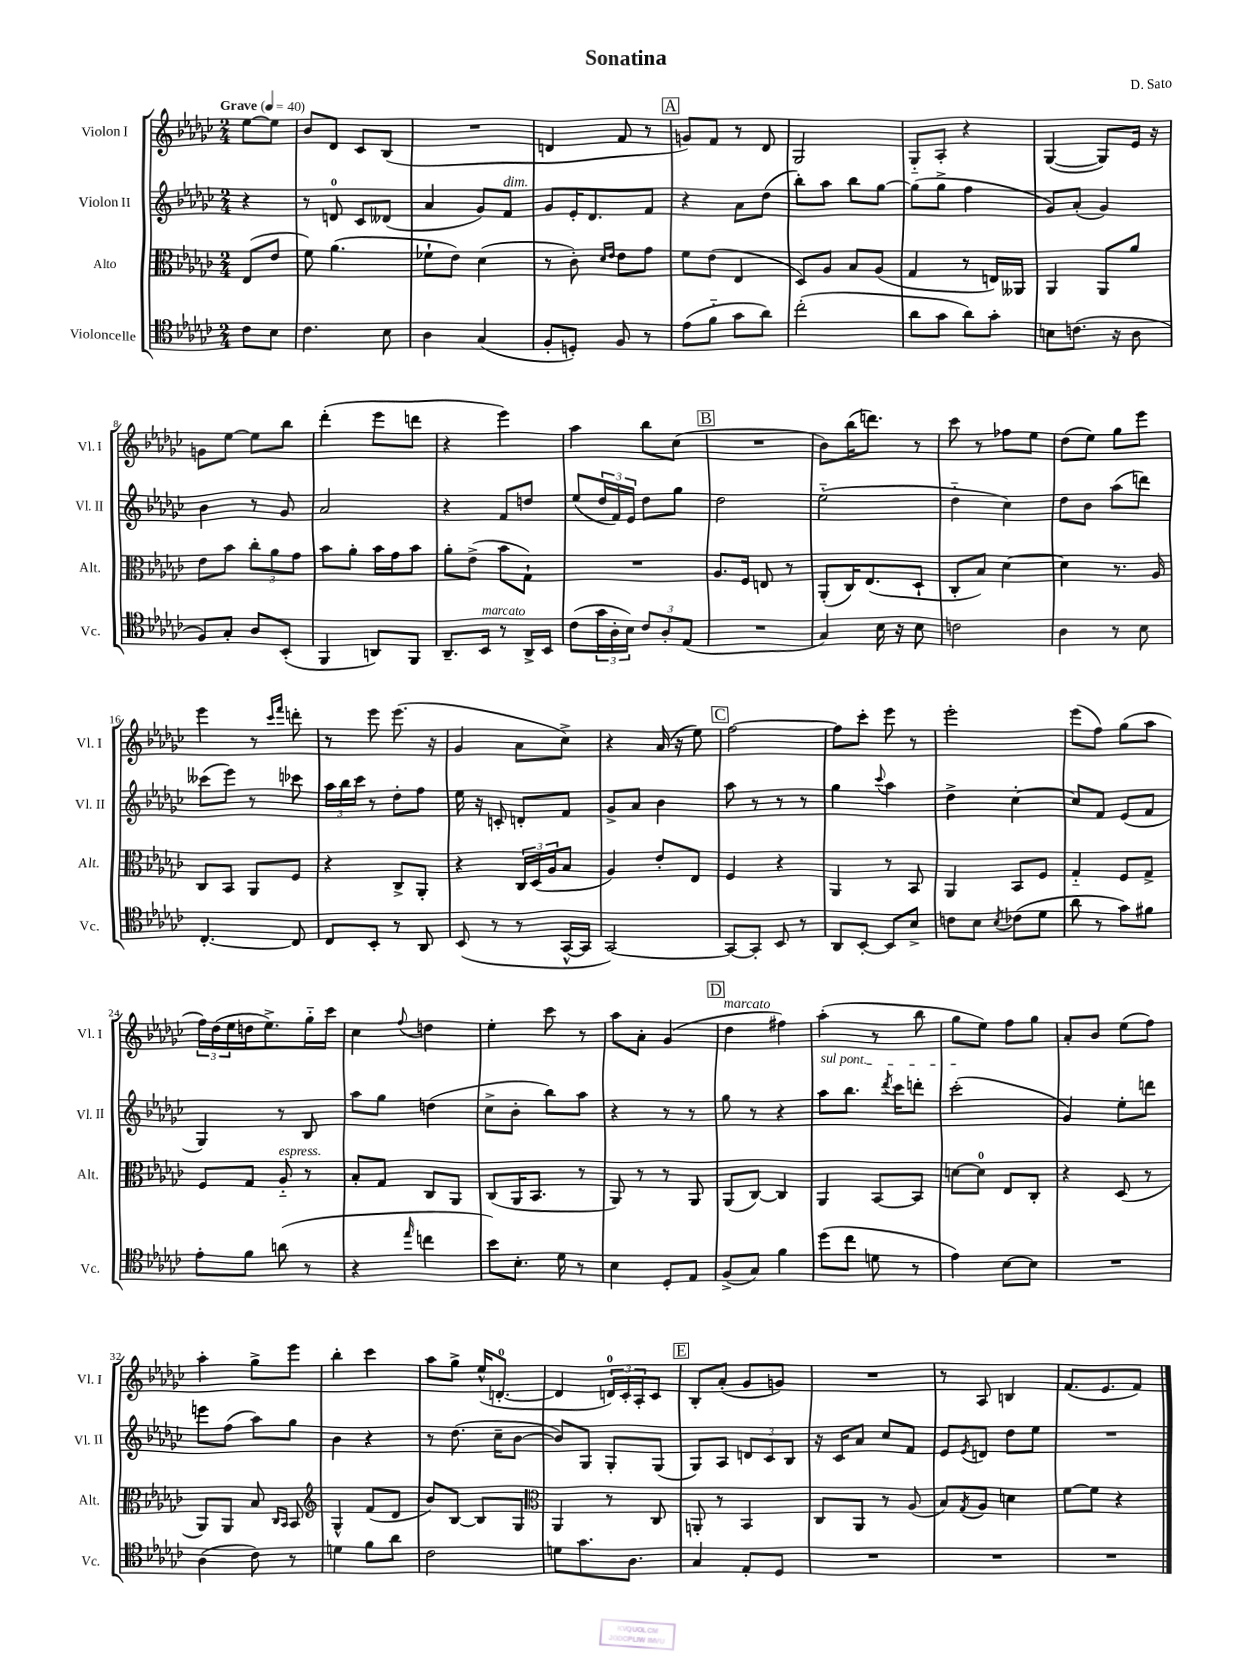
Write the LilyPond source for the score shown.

\header { title = "Sonatina" composer = "D. Sato" }
<<
\new StaffGroup <<
\new Staff = "s0" \with { instrumentName = "Violon I" shortInstrumentName = "Vl. I" } {
    \clef treble \key ges \major \numericTimeSignature \time 2/4 \partial 4 \tempo "Grave" 4 = 40
    ees''8~ ees''8 |
    bes'8 des'8 ces'8 bes8( |
    R2 |
    d'4 f'8 r8 |
    \mark \markup { \box "A" } g'8) f'8 r8 des'8 |
    ges2 |
    ges8-_ aes8-. r4 |
    ges4~( ges8) ees'16 r16 |
    g'8 ees''8~ ees''8 bes''8 |
    des'''4-.( ees'''8 d'''8 |
    r4 ees'''4) |
    aes''4 bes''8 ces''8( |
    \mark \markup { \box "B" } R2 |
    bes'8) bes''16( d'''8.) r8 |
    ces'''8 r8 fes''8 ees''8 |
    des''8( ees''8) ges''8 ees'''8 |
    ees'''4 r8 \grace { ces'''16 f'''16 } d'''8-. |
    r8 ees'''8 ees'''8.( r16 |
    ges'4 aes'8 ces''8->) |
    r4 aes'16( r16 ees''8) |
    \mark \markup { \box "C" } f''2~ |
    f''8 ces'''8-. ees'''8 r8 |
    ees'''2-. |
    ees'''8( f''8) ges''8( aes''8 |
    \tuplet 3/2 { f''16) des''16( ees''16 } d''16 ees''8.->) ges''16-_ ces'''16 |
    ces''4 \appoggiatura { f''8 } d''4 |
    ees''4-. ces'''8 r8 |
    aes''8 aes'8-. ges'4( |
    \mark \markup { \box "D" } des''4^\markup { \italic "marcato" } fis''4) |
    aes''4-.( r8 bes''8 |
    ges''8 ees''8) f''8 ges''8 |
    aes'8-. bes'8 ees''8( f''8) |
    aes''4-. ges''8-> ees'''8 |
    bes''4-. ces'''4 |
    aes''8 ges''8-> ees''16-^( d'8.-0~-. |
    d'4 \tuplet 3/2 { d'16-0) ces'16-. aes16-. } ces'8 |
    \mark \markup { \box "E" } bes8-. aes'8-.( ges'8 g'8) |
    R2 |
    r8 aes8 b4 |
    f'8.( ees'8. f'8) \bar "|." |
}
\new Staff = "s1" \with { instrumentName = "Violon II" shortInstrumentName = "Vl. II" } {
    \clef treble \key ges \major \numericTimeSignature \time 2/4 \partial 4
    r4 |
    r8 d'8-0 ces'8 deses'8( |
    aes'4 ges'8) f'8^\markup { \italic "dim." } |
    ges'8 ees'16-. des'8. f'8 |
    \mark \markup { \box "A" } r4 aes'8 des''8( |
    bes''8-.) aes''8 bes''8 ges''8~ |
    ges''8( ges''8-> f''4 |
    ges'8) aes'8-.( ges'4) |
    bes'4 r8 ges'8 |
    aes'2 |
    r4 f'8 d''8 |
    ees''8( \tuplet 3/2 { des''16 f'16) ees'16 } des''8 ges''8 |
    \mark \markup { \box "B" } des''2 |
    ees''2-_( |
    des''4-_ ces''4) |
    des''8 bes'8 aes''8( d'''8) |
    ceses'''8( ees'''8) r8 ces'''8 |
    \tuplet 3/2 { aes''16 bes''16 ces'''16 } r8 des''8-. f''8 |
    ees''16 r16 c'8-. d'8-. f'8 |
    ges'8-> aes'8 bes'4 |
    \mark \markup { \box "C" } aes''8 r8 r8 r8 |
    ges''4 \appoggiatura { ces'''8 } aes''4 |
    des''4-> ces''4~-. |
    ces''8 f'8 ees'8( f'8 |
    ges4) r8 bes8 |
    aes''8 ges''8 d''4( |
    ces''8-> bes'8-. bes''8) aes''8 |
    r4 r8 r8 |
    \mark \markup { \box "D" } ges''8 r8 r4 |
    \once \override TextSpanner.bound-details.left.text = \markup { \italic "sul pont." } aes''8\startTextSpan bes''8. \acciaccatura { des'''8 } ces'''16 d'''8-. |
    ces'''2-.\stopTextSpan( |
    ges'4) ees''8-. d'''8 |
    e'''8 f''8( aes''8) ges''8 |
    bes'4 r4 |
    r8 des''8.( ces''16-- bes'8~ |
    bes'8) ges8 ges8-. ges8( |
    \mark \markup { \box "E" } ges8) aes8 \tuplet 3/2 { d'8 ces'8 bes8 } |
    r16 ces'16 aes'8 ces''8 f'8 |
    ees'8 \acciaccatura { ees'8 } d'8 des''8 ees''8 |
    R2 \bar "|." |
}
\new Staff = "s2" \with { instrumentName = "Alto" shortInstrumentName = "Alt." } {
    \clef alto \key ges \major \numericTimeSignature \time 2/4 \partial 4
    ees8( ees'8 |
    f'8) aes'4.( |
    fes'8-! ees'8) des'4( |
    r8 ces'8-.) \grace { des'16 ees'16 } ees'8 ges'8 |
    \mark \markup { \box "A" } f'8 ees'8( ees4 |
    des8) aes8 bes8 aes8( |
    ges4 r8 e16) aeses,16 |
    aes,4 aes,8 aes'8 |
    ees'8 bes'8 \tuplet 3/2 { ces''8-. aes'8 ges'8 } |
    bes'8 aes'8-. bes'16 ges'16 bes'8 |
    aes'8-. ees'8->( bes'8 ges8-!) |
    R2 |
    \mark \markup { \box "B" } aes8. f16 e8 r8 |
    aes,8-.( ces16) ees8.( des8-! |
    ces8-. bes8) des'4~ |
    des'4 r8. aes16 |
    ces8 bes,8 aes,8 f8 |
    r4 ces8-> aes,8-. |
    r4 \tuplet 3/2 { ces16 des16( aes16 } bes8 |
    aes4) ees'8-. ees8 |
    \mark \markup { \box "C" } f4 r4 |
    aes,4 r8 bes,8 |
    aes,4 bes,8 f8 |
    ges4-_ f8 ges8-> |
    f8 ges8 aes8-_^\markup { \italic "espress." } r8 |
    bes8-. ges8 ces8 aes,8 |
    ces8( aes,16 bes,8. r8 |
    aes,8) r8 r8 aes,8 |
    \mark \markup { \box "D" } aes,8( ces8~) ces4 |
    aes,4 bes,8~ bes,8 |
    d'8~ d'8-0 ees8 ces8-. |
    r4 des8( r8 |
    aes,8) aes,8 bes8 \grace { ces16 bes,16 } bes,8 |
    \clef treble ges4-^ f'8( des'8 |
    bes'8) bes8~ bes8 ges8 |
    \clef alto aes,4 r8 ces8 |
    \mark \markup { \box "E" } a,8-. r8 bes,4 |
    ces8 aes,8 r8 aes8( |
    bes8) \acciaccatura { ges8 } aes8 d'4 |
    f'8~ f'8 r4 \bar "|." |
}
\new Staff = "s3" \with { instrumentName = "Violoncelle" shortInstrumentName = "Vc." } {
    \clef tenor \key ges \major \numericTimeSignature \time 2/4 \partial 4
    ces'8 bes8 |
    ces'4. bes8 |
    aes4 ges4( |
    f8-. d8-.) f8 r8 |
    \mark \markup { \box "A" } ees'8( f'8-_ ges'8 aes'8) |
    ces''2-.( |
    aes'8 ges'8 aes'8) ges'8-. |
    b8 c'8.( r16 aes8 |
    f8) ges8-. aes8 bes,8-.( |
    f,4 a,8) f,8 |
    aes,8.-- bes,16^\markup { \italic "marcato" } r8 aes,16-> bes,16 |
    ces'8( \tuplet 3/2 { ges'16 aes16-. bes16) } \tuplet 3/2 { ces'8 aes8-. ees8( } |
    \mark \markup { \box "B" } R2 |
    ges4) bes16 r16 bes8 |
    c'2 |
    aes4 r8 bes8 |
    ces4.~-. ces8 |
    ces8 bes,8-. r8 aes,8 |
    bes,8( r8 r8 ges,16~-^ ges,16 |
    ges,2~) |
    \mark \markup { \box "C" } ges,8~ ges,8-. bes,8 r8 |
    aes,8 bes,8~-. bes,8 bes8-> |
    c'8 bes8 \acciaccatura { bes8 } ces'8( des'8 |
    aes'8 r8 ges'8) fis'8 |
    ees'8-. f'8 a'8( r8 |
    r4 \grace { ees''16 } c''4 |
    bes'8) bes8.-. des'16 r8 |
    bes4 des8-. ees8 |
    \mark \markup { \box "D" } f8->( ges8) f'4 |
    des''8( ces''8 d'8 r8 |
    ees'4) bes8~ bes8 |
    R2 |
    aes4( ces'8) r8 |
    d'4 f'8 aes'8 |
    ces'2 |
    d'8 ges'8. aes8. |
    \mark \markup { \box "E" } ges4 ees8-. des8 |
    R2 |
    R2 |
    R2 \bar "|." |
}
>>
>>
